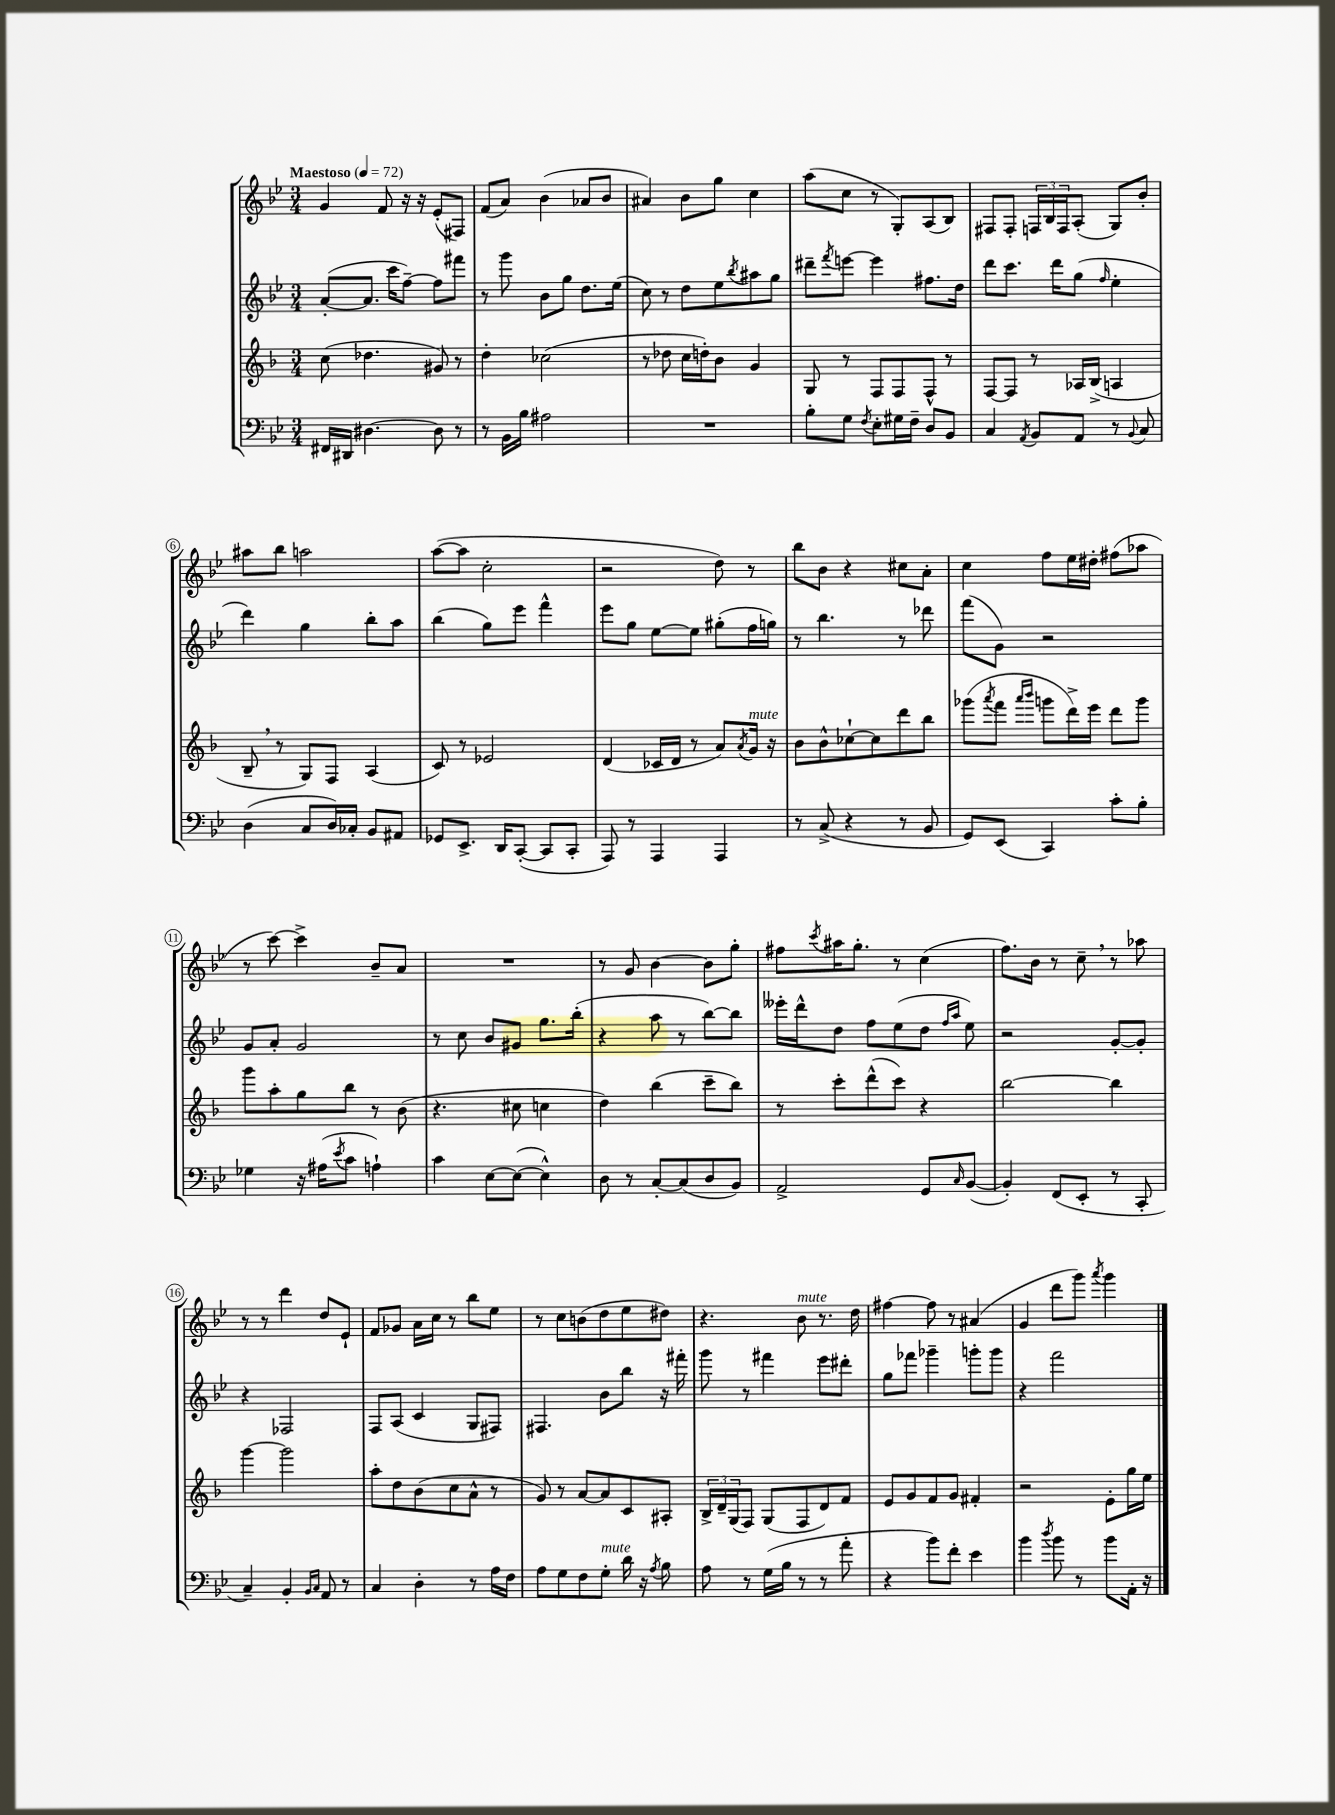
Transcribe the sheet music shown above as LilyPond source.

<<
\new StaffGroup <<
\new Staff = "s0" {
    \clef treble \key bes \major \numericTimeSignature \time 3/4 \tempo "Maestoso" 4 = 72
    g'4 f'8 r16 r16 ees'8-.( fis8) |
    f'8( a'8) bes'4( aes'8 bes'8 |
    ais'4) bes'8 g''8 c''4 |
    a''8( c''8 r8 g8-.) a8( bes8) |
    fis8 fis8-. \tuplet 3/2 { f16 bes16 f16 } a8-.( g8) bes'8-. |
    ais''8 bes''8 a''2 |
    a''8~( a''8 c''2-. |
    r2 d''8) r8 |
    bes''8 bes'8 r4 cis''8 a'8-. |
    c''4 f''8 ees''16 dis''16-. fis''8( aes''8 |
    r8 c'''8~) c'''4-> bes'8-- a'8 |
    R2. |
    r8 g'8 bes'4~ bes'8 g''8-. |
    fis''8 \acciaccatura { c'''8 } ais''16 g''8.-. r8 c''4( |
    f''8.) bes'16 r8 c''8-- \breathe r8 aes''8 |
    r8 r8 d'''4 d''8 ees'8-! |
    f'8 ges'8 a'16 c''16 r8 bes''8 ees''8 |
    r8 c''8 b'8( d''8 ees''8 dis''8) |
    r4. bes'8^\markup { \italic "mute" } r8. d''16 |
    fis''4~ fis''8 r8 ais'4( |
    g'4 d'''8 g'''8) \acciaccatura { a'''8 } g'''4 \bar "|." |
}
\new Staff = "s1" {
    \clef treble \key bes \major \numericTimeSignature \time 3/4
    a'8~-.( a'8. c'''16 f''8~--) f''8 fis'''8 |
    r8 g'''8 bes'8 g''8 d''8. ees''16( |
    c''8) r8 d''8 ees''8 \acciaccatura { bes''8 } ais''8 g''8 |
    dis'''8-- \acciaccatura { f'''8 } e'''8~ e'''4 fis''8. d''16 |
    d'''8 c'''8. d'''16 g''8( \grace { f''16 } ees''4-. |
    d'''4) g''4 bes''8-. a''8 |
    bes''4( g''8) ees'''8 f'''4-^ |
    ees'''8 g''8 ees''8~ ees''8 gis''8-.( f''16 g''16) |
    r8 bes''4. r8 des'''8 |
    f'''8( g'8) r2 |
    g'8 a'8-. g'2 |
    r8 c''8 bes'8 gis'8 g''8. bes''16-.( |
    r4 a''8 r8 bes''8~) bes''8 |
    eeses'''16-. d'''16-^ d''8 f''8 ees''8( d''8 \grace { f''16 a''16 } ees''8) |
    r2 g'8~-. g'8-. |
    r4 fes2 |
    f8 a8( c'4 g8 fis8) |
    fis4. bes'8 bes''8 r16 fis'''16-. |
    g'''8 r8 fis'''4 ees'''8 dis'''8-. |
    g''8 fes'''8 ges'''4-- g'''8-. g'''8 |
    r4 f'''2 \bar "|." |
}
\new Staff = "s2" {
    \clef treble \key f \major \numericTimeSignature \time 3/4
    c''8( des''4. gis'8) r8 |
    d''4-. ces''2( |
    r8 des''8 c''16 d''16-.) bes'8 g'4 |
    g8 r8 f8 f8 f8-^ r8 |
    f8~ f8 r8 aes16 bes16->( a4 |
    bes8-- \breathe r8 g8) f8 a4( |
    c'8) r8 ees'2 |
    d'4( ces'16 d'16 r8 a'8) \acciaccatura { a'8 } g'16^\markup { \italic "mute" } r16 |
    bes'8 bes'8-^ ces''8~-! ces''8 d'''8 bes''8 |
    ges'''8( \acciaccatura { a'''8 } f'''8 \grace { a'''16 bes'''16 } g'''8 d'''16->) e'''16 d'''8 g'''8 |
    g'''8 a''8-. g''8 bes''8 r8 bes'8( |
    r4. cis''8 c''4 |
    d''4) bes''4( c'''8-- bes''8) |
    r8 c'''8-. d'''8-^( c'''8) r4 |
    bes''2~ bes''4 |
    g'''4~ g'''2 |
    a''8-. d''8 bes'8( c''8 a'8-^ r8 |
    g'8) r8 a'8~ a'8 c'8 ais8-. |
    \tuplet 3/2 { bes16-> d'16-- g16( } f8) g8( f8 d'8) f'8 |
    e'8 g'8 f'8 g'8 fis'4-. |
    r2 e'8-. g''16 e''16 \bar "|." |
}
\new Staff = "s3" {
    \clef bass \key bes \major \numericTimeSignature \time 3/4
    fis,16 dis,16 dis4.~ dis8 r8 |
    r8 bes,16 bes16 ais2 |
    R2. |
    bes8-. g8 \acciaccatura { f8 } ees8-. gis16 f16-- d8 bes,8 |
    c4 \acciaccatura { a,8 } bes,8 a,8 r8 \appoggiatura { bes,8 } c8 |
    d4( c8 d16) ces16-. bes,8 ais,8 |
    ges,8 ees,8.-> d,16 c,8~-.( c,8 c,8-. |
    a,,8) r8 a,,4 a,,4 |
    r8 c8->( r4 r8 bes,8 |
    g,8) ees,8( c,4) c'8-. bes8-. |
    ges4 r16 ais16( \acciaccatura { ees'8 } c'8 a4-!) |
    c'4 ees8~ ees8~( ees4-^) |
    d8 r8 c8~-. c8( d8 bes,8) |
    a,2-> g,8 \grace { c16 } bes,8~( |
    bes,4-.) f,8( ees,8-. r8 c,8-. |
    c4--) bes,4-. \grace { bes,16 c16 } a,8 r8 |
    c4 d4-. r8 a16 f16 |
    a8 g8 f8 g8-.^\markup { \italic "mute" } d'16 r16 \acciaccatura { a8 } bes8 |
    a8 r8 g16( bes16 r8 r8 a'8-. |
    r4 bes'8) f'8-. ees'4 |
    bes'4 \acciaccatura { d''8 } bes'8 r8 bes'8 a,16-. r16 \bar "|." |
}
>>
>>
\layout { \context { \Score \override BarNumber.stencil = #(make-stencil-circler 0.1 0.3 ly:text-interface::print) } }
